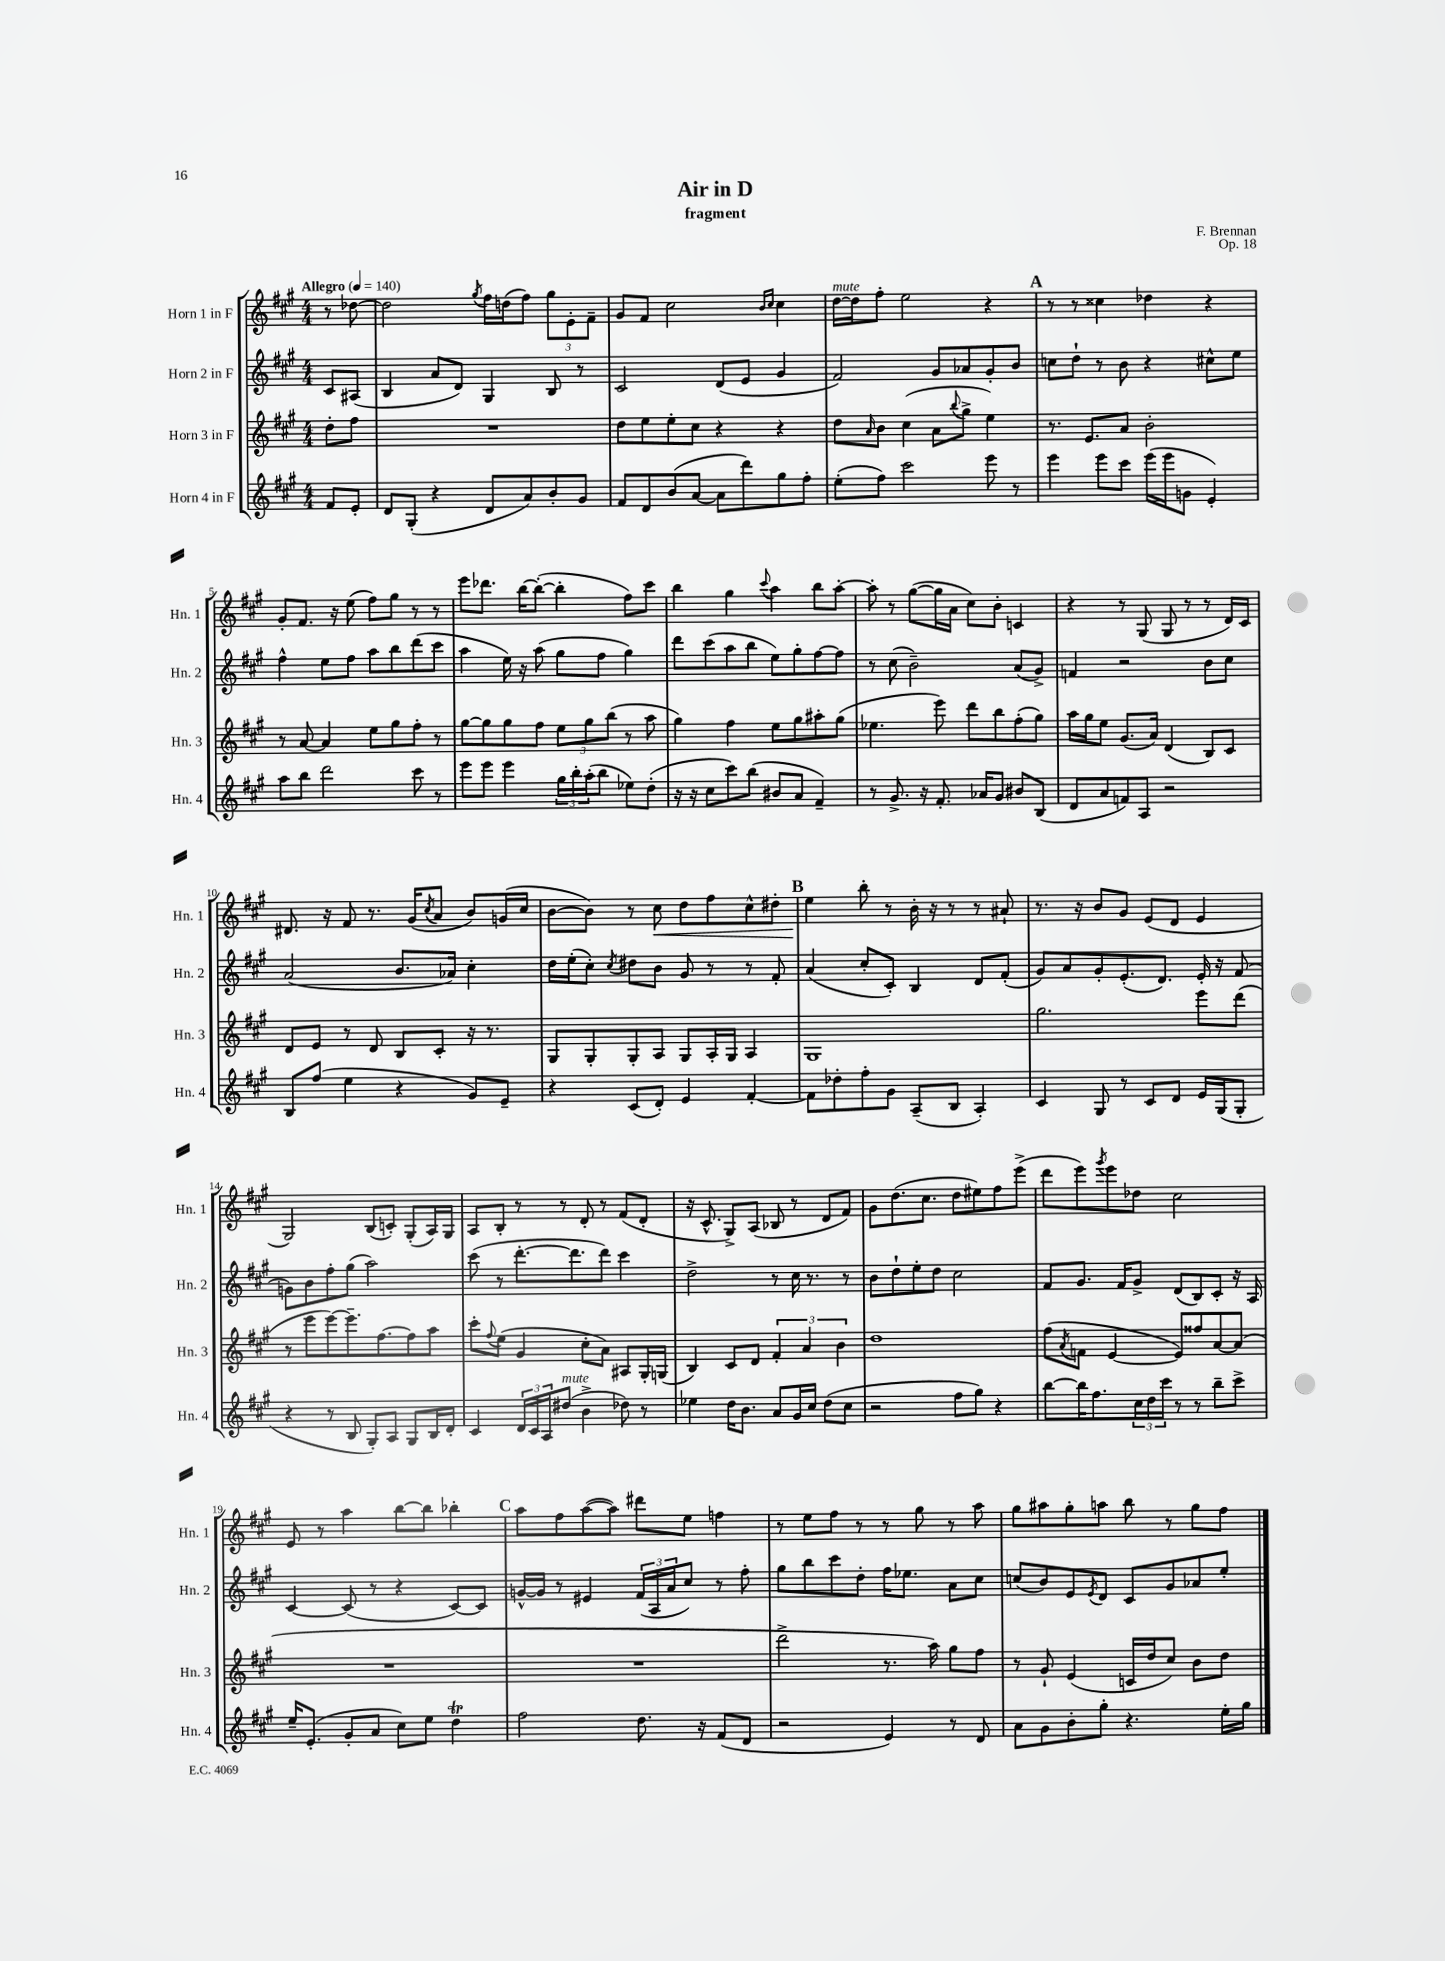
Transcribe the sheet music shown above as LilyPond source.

\header { title = "Air in D" composer = "F. Brennan" subtitle = "fragment" opus = "Op. 18" }
<<
\new StaffGroup <<
\new Staff = "s0" \with { instrumentName = "Horn 1 in F" shortInstrumentName = "Hn. 1" } {
    \clef treble \key a \major \numericTimeSignature \time 4/4 \partial 4 \tempo "Allegro" 4 = 140
    r8 des''8~ |
    des''2 \acciaccatura { gis''8 } fis''16 d''16( fis''8) \tuplet 3/2 { gis''8 e'8-. fis'8-- } |
    gis'8 fis'8 cis''2 \grace { b'16 cis''16 } cis''4 |
    d''16~^\markup { \italic "mute" } d''16 fis''8-. e''2 r4 |
    \mark \markup { \bold "A" } r8 r8 cisis''4 des''4 r4 |
    gis'8-. fis'8. r16 e''8( fis''8) gis''8 r8 r8 |
    e'''8 des'''8. b''16~ b''8~-.( b''4-. fis''8) cis'''8 |
    b''4 gis''4 \appoggiatura { cis'''8 } a''4 b''8 a''8~-. |
    a''8-. r8 gis''8~( gis''16 a'16 cis''8) b'8-. c'4 |
    r4 r8 gis8( gis8 r8 r8 d'16) cis'16 |
    dis'8. r16 fis'8 r8. gis'16( \acciaccatura { cis''8 } a'8 b'8) g'16( cis''16 |
    b'8~ b'8) r8 cis''8\< d''8 fis''8 cis''8-^ dis''8-. |
    \mark \markup { \bold "B" } e''4\! b''8-. r8 b'16-. r16 r8 r8 ais'8-! |
    r8. r16 b'8 gis'8 e'8( d'8 e'4 |
    gis2) b8( c'8-.) gis8-.( a16) gis16 |
    a8 b8-. r8 r8 d'8-. r8 fis'8( d'8-. |
    r16 cis'8.-^ gis8->) a8( bes8 r8 d'8 fis'8) |
    gis'8 d''8.( cis''8. d''8 eis''8) fis''8 e'''8->( |
    d'''8 e'''8) \acciaccatura { gis'''8 } e'''8 des''8 cis''2 |
    e'8 r8 a''4 b''8~ b''8 bes''4-. |
    \mark \markup { \bold "C" } a''8 fis''8 a''8~( a''8) dis'''8 e''8 f''4 |
    r8 e''8 fis''8 r8 r8 gis''8 r8 a''8 |
    gis''8 ais''8 gis''8-. a''8 b''8 r8 gis''8 fis''8 \bar "|." |
}
\new Staff = "s1" \with { instrumentName = "Horn 2 in F" shortInstrumentName = "Hn. 2" } {
    \clef treble \key a \major \numericTimeSignature \time 4/4 \partial 4
    cis'8 ais8( |
    b4 a'8 d'8) gis4 b8 r8 |
    cis'2 d'8( e'8 gis'4 |
    fis'2) gis'8 aes'8 gis'8-. b'8 |
    \mark \markup { \bold "A" } c''8 d''8-! r8 b'8 r4 cis''8-^ e''8 |
    fis''4-^ e''8 fis''8 a''8 b''8 d'''8( cis'''8 |
    a''4 e''16) r16 a''8( gis''8 fis''8 gis''4) |
    d'''8 cis'''8( a''8 b''8 e''8) gis''8-. fis''8~ fis''8 |
    r8 cis''8( b'2--) a'8( gis'8->) |
    f'4 r2 b'8 cis''8 |
    a'2( b'8. aes'16) cis''4-. |
    d''16 e''16-.( cis''8-.) \acciaccatura { cis''8 } dis''8 b'8 gis'8 r8 r8 fis'8-. |
    \mark \markup { \bold "B" } a'4( cis''8-. cis'8-.) b4 d'8 fis'8-.( |
    gis'8) a'8 gis'8-. e'8.-.( d'8.) e'16-. r16 fis'8( |
    g'8) b'8 fis''8-. gis''8( a''2) |
    cis'''8( r8 d'''8.~-. d'''8. d'''8) cis'''4 |
    d''2-> r8 cis''16 r8. r8 |
    b'8 d''8-! e''8-. d''8 cis''2 |
    fis'8 gis'8. fis'16 gis'8-> d'8( b8) cis'8-. r16 a16 |
    cis'4~ cis'8( r8 r4 cis'8~) cis'8 |
    \mark \markup { \bold "C" } g'16~-^ g'16 r8 eis'4 \tuplet 3/2 { fis'16( a16 a'16 } cis''8) r8 fis''8-. |
    gis''8 b''8 cis'''8 d''8-. fis''16 ees''8. a'8 cis''8 |
    c''8( b'8) e'8 \acciaccatura { e'8 } d'8 cis'8 gis'8 aes'8 e''8-. \bar "|." |
}
\new Staff = "s2" \with { instrumentName = "Horn 3 in F" shortInstrumentName = "Hn. 3" } {
    \clef treble \key a \major \numericTimeSignature \time 4/4 \partial 4
    d''8-. fis''8 |
    R1 |
    d''8 e''8 e''8-. cis''8 r4 r4 |
    d''8 \grace { a'16 } b'8 cis''4( a'8 \appoggiatura { b''8 } gis''8-> e''4) |
    \mark \markup { \bold "A" } r8. e'8. a'8 b'2-. |
    r8 a'8~ a'4 e''8 gis''8 fis''8-. r8 |
    gis''8~ gis''8 gis''8 fis''8 \tuplet 3/2 { e''8 gis''8 b''8( } r8 a''8 |
    gis''4) fis''4 e''8 gis''8 ais''8-. gis''8( |
    ees''4. e'''8) d'''8 b''8 fis''8-.( gis''8) |
    a''16 gis''16 e''8 gis'8.( a'16) d'4( b8) cis'8 |
    d'8 e'8 r8 d'8 b8 cis'8-. r16 r8. |
    gis8 gis8-. gis8-. a8 gis8 a16-. gis16 a4 |
    \mark \markup { \bold "B" } gis1 |
    gis''2. e'''8 d'''8( |
    r8 e'''8 e'''8~) e'''8.-- fis''8.~ fis''8 a''8 |
    cis'''8-. \appoggiatura { fis''8 } e''8( gis'4 cis''8-. a'8) ais8 gis16-. g16( |
    b4) cis'8 d'8 \tuplet 3/2 { fis'4-. a'4 b'4 } |
    d''1 |
    fis''8( \acciaccatura { a'8 } f'8 e'4~ e'8) fisis''8 a'8~ a'8( |
    R1 |
    \mark \markup { \bold "C" } R1 |
    d'''2-> r8. a''16) gis''8 fis''8 |
    r8 gis'8-! e'4( c'16 d''16 cis''8) b'8 d''8 \bar "|." |
}
\new Staff = "s3" \with { instrumentName = "Horn 4 in F" shortInstrumentName = "Hn. 4" } {
    \clef treble \key a \major \numericTimeSignature \time 4/4 \partial 4
    fis'8 e'8-. |
    d'8 gis8-.( r4 d'8 a'8) b'8-. gis'8 |
    fis'8 d'8 b'8( a'8~ a'8 d'''8) gis''8 fis''8-. |
    e''8-.( fis''8) cis'''2 e'''8 r8 |
    \mark \markup { \bold "A" } e'''4 e'''8 cis'''8 e'''16( e'''16 g'8 e'4-.) |
    a''8 b''8 d'''2 cis'''8 r8 |
    e'''8 e'''8 e'''4 \tuplet 3/2 { gis''16 b''16-. a''16-.( } b''8 ees''8) d''8-.( |
    r16 r16 cis''8 cis'''8) b''8( bis'8 a'8 fis'4--) |
    r8 gis'8.-> r16 fis'8.-. aes'16 gis'8 bis'8 b8( |
    d'8 a'8 f'8) a8 r2 |
    b8 fis''8( e''4 r4 gis'8) e'8-- |
    r4 cis'8( d'8-.) e'4 fis'4~-. |
    \mark \markup { \bold "B" } fis'8 des''8-. fis''8-. gis'8 a8--( b8 a4-.) |
    cis'4 gis8 r8 cis'8 d'8 e'16 gis16( gis8-. |
    r4 r8 b8 gis8-.) a8 gis8 b16 d'16-. |
    cis'4 \tuplet 3/2 { d'16 cis'16 a16 } dis''8^\markup { \italic "mute" }( b'4-> des''8) r8 |
    ees''4 d''16 b'8. a'8 gis'16 cis''16 d''8( cis''8 |
    r2 fis''8 gis''8) r4 |
    b''8~ b''16 fis''8. \tuplet 3/2 { cis''16 d''16 cis'''16 } r8 r8 b''8-- cis'''8-> |
    e''16-- e'8.-.( gis'8-. a'8 cis''8) e''8 d''4\trill |
    \mark \markup { \bold "C" } fis''2 d''8. r16 fis'8( d'8 |
    r2 e'4) r8 d'8 |
    a'8 gis'8 b'8-. gis''8-. r4. e''16-. gis''16 \bar "|." |
}
>>
>>
